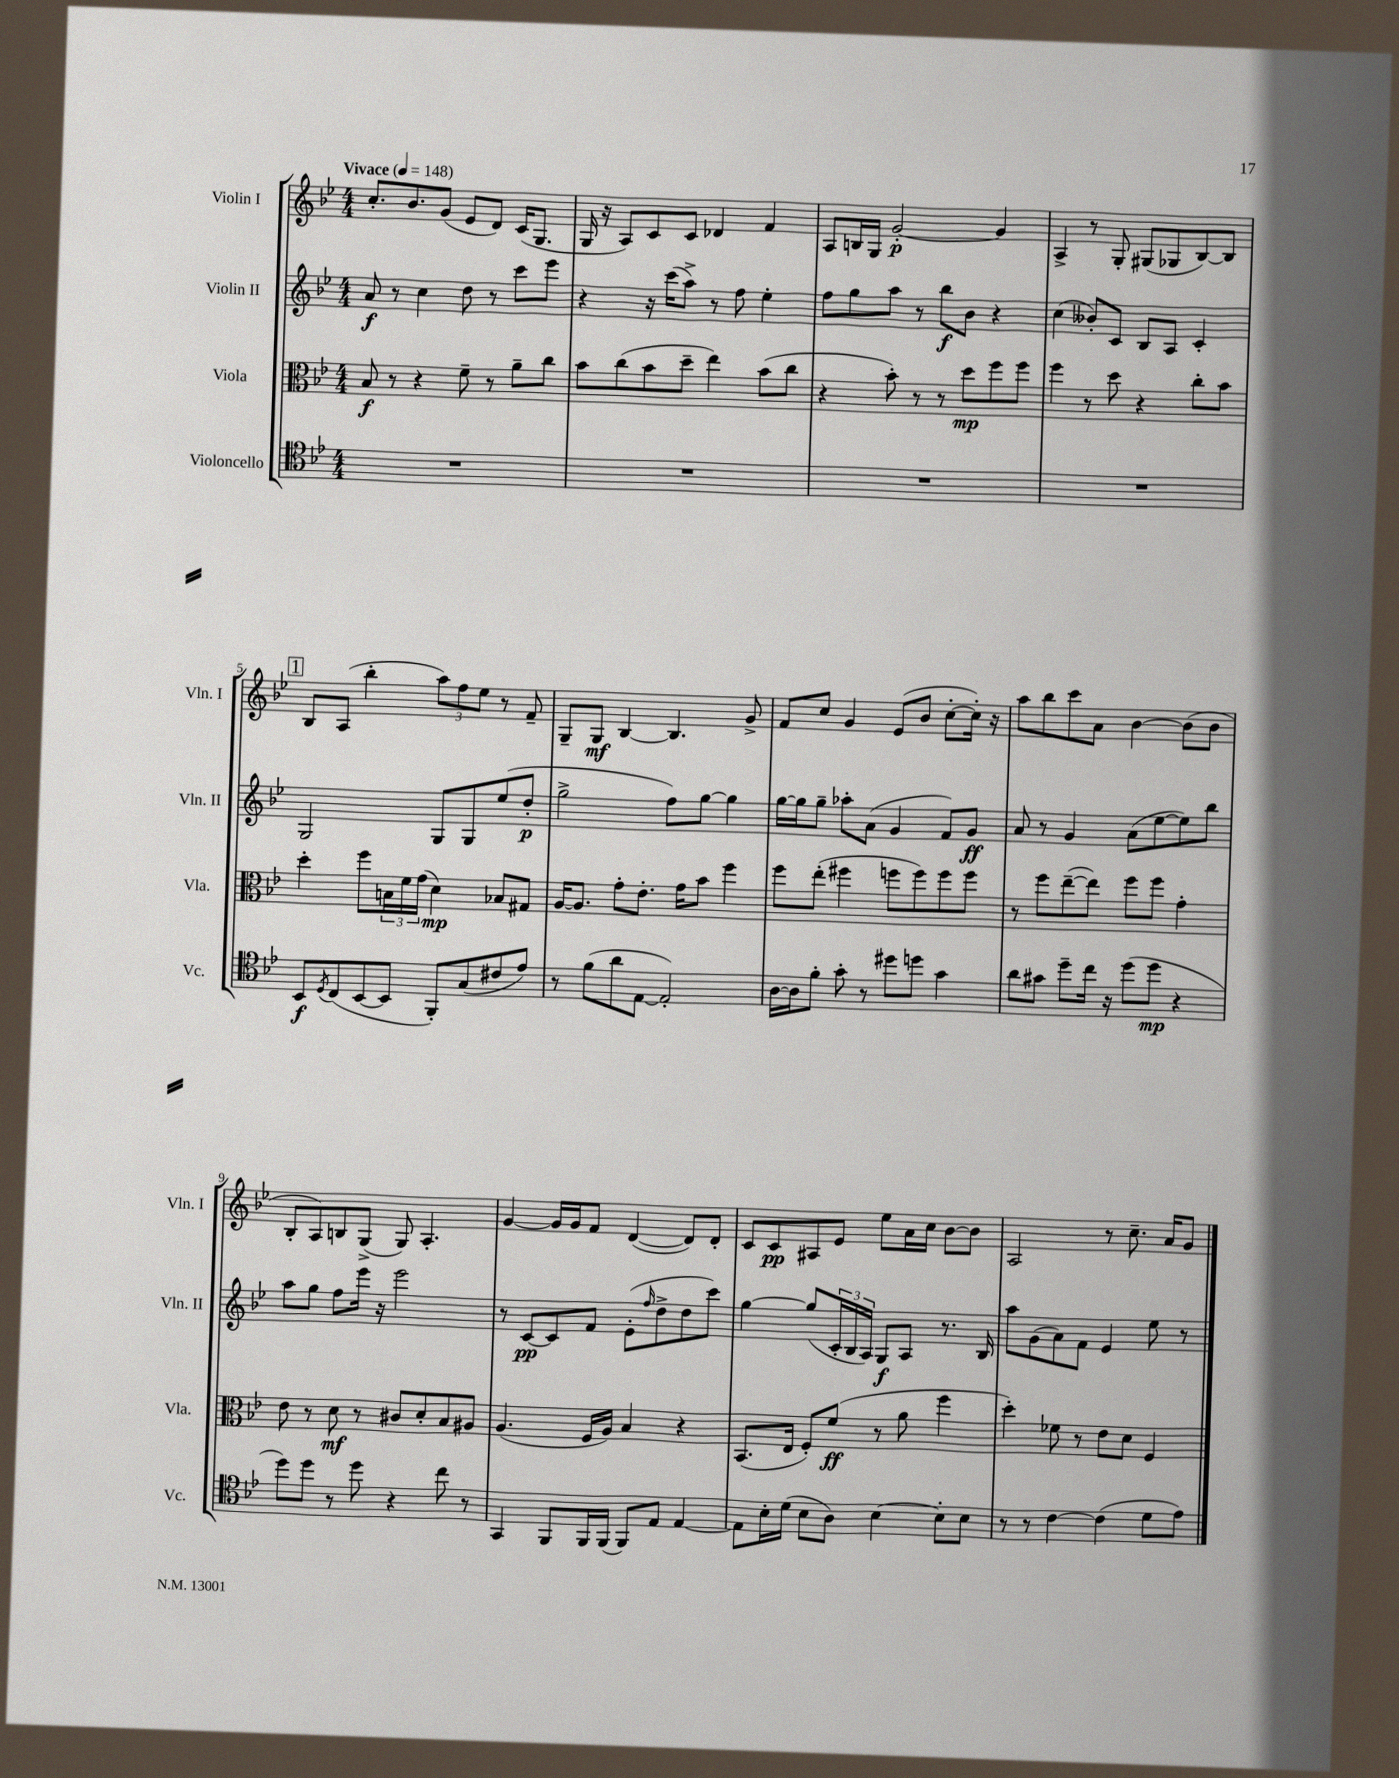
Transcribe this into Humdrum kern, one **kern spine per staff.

**kern	**kern	**kern	**kern
*staff4	*staff3	*staff2	*staff1
*clefC4	*clefC3	*clefG2	*clefG2
*k[b-e-]	*k[b-e-]	*k[b-e-]	*k[b-e-]
*M4/4	*M4/4	*M4/4	*M4/4
*MM148	*MM148	*MM148	*MM148
1r	8B-	8a	8.cc'
.	8r	8r	.
.	.	.	8.b-
.	4r	4cc	.
.	.	.	(8g
.	8f~	8dd	8e-
.	8r	8r	8d)
.	8a~	8ccc	(16c
.	.	.	8.G
.	8cc	8eee-	.
=	=	=	=
1r	8b-	4r	16G
.	.	.	16r
.	(8cc	.	8A)
.	8b-	16r	8c
.	.	(16ccc	.
.	8dd~	8aa^)	8c
.	4ee-)	8r	4d-
.	.	8ff	.
.	(8b-	4ee-'	4f
.	8cc	.	.
=	=	=	=
1r	4r	8ff	8A
.	.	8gg	16B
.	.	.	16G
.	8b-')	8aa	[2g'
.	8r	8r	.
.	8r	8bb-	.
.	8dd	8b-	.
.	8ff	4r	4g]
.	8ff	.	.
=	=	=	=
1r	4ff	(4cc	4A^
.	8r	8b--')	8r
.	8dd	8c	8G'
.	4r	8B-	(8G#
.	.	8A	8G-
.	8cc'	4c'	[8B-)
.	8b-	.	8B-]
=	=	=	=
8BB-	4dd'	2G	8B-
8qD	.	.	.
(8C	.	.	(8A
[8BB-	8ff	.	4bb-'
8BB-]	24B	.	.
.	24f	.	.
.	(24g	.	.
8FF')	4d)	8G	12aa)
.	.	.	12ff
(8G	.	8G	.
.	.	.	12ee-
8c#	8B-	(8ee-	8r
8e-)	8G#	8dd'	8f~
=	=	=	=
8r	[16A	2gg^	8G~
.	8.A]	.	.
(8f	.	.	8G
8a	8g'	.	[4B-
[8E-	8.e-'	.	.
2E-'])	.	8ff)	4.B-]
.	16g	.	.
.	8b-	[8gg	.
.	4ff	4gg]	.
.	.	.	8g^
=	=	=	=
[16A	8ff	[16gg	8f
16A]	.	16gg]	.
8f'	(8ee-'	8gg~	8cc
8g'	4ff#	8aa-'	4g
8r	.	(8a	.
8dd#	8ff	4g	(8e-
8dd	8ff)	.	8b-
4g	8ff	8f)	[8cc'
.	8ff	8g	16cc'])
.	.	.	16r
=	=	=	=
8a	8r	8a	8aa
8g#	8ff	8r	8bb-
8dd~	([8ee-~	4g	8ccc
16cc	8ee-])	.	8a
16r	.	.	.
(8dd	8ff	(8a	[4b-
8dd	8ff	[8ee-	.
4r	4g'	8ee-])	(8b-]
.	.	8bb-	8b-
=	=	=	=
8dd)	8e-	8aa	8B-'
8dd	8r	8gg	8A)
8r	8d	8ff	8B
8dd	8r	16eee-	(8G^
.	.	16r	.
4r	8c#	2eee-	8G)
.	8d'	.	4.A'
8cc	8B-	.	.
8r	8A#	.	.
=	=	=	=
4GG	(4.A	8r	[4g
.	.	[8c	.
8FF	.	8c]	16g]
.	.	.	16g
16FF	16F	8f	8f
(16FF	16A)	.	.
8FF)	4B-	(8e-'	([4d
.	.	16qqff	.
8E-	.	8dd^	.
[4E-	4r	8dd	8d])
.	.	8ccc)	8d'
=	=	=	=
8E-]	(8.BB-	[4gg	8c
16B-'	.	.	8c
(16d	16E-	.	.
8B-	8F')	(8gg]	8A#
8A)	(8f	24c'	8e-
.	.	24B-	.
.	.	24A)	.
[4B-	8r	8G	8ee-
.	8a	8A	16a
.	.	.	16cc
8B-']	4ff	8.r	[8b-
8B-	.	.	8b-]
.	.	16B-	.
=	=	=	=
8r	4dd')	8aa	2A
8r	.	(8g	.
[4c	8f-	8a)	.
.	8r	8f	.
(4c]	8e-	4e-	8r
.	8d	.	8.cc~
8d	4F	8ee-	.
.	.	.	16a
8e-)	.	8r	8g
==	==	==	==
*-	*-	*-	*-
